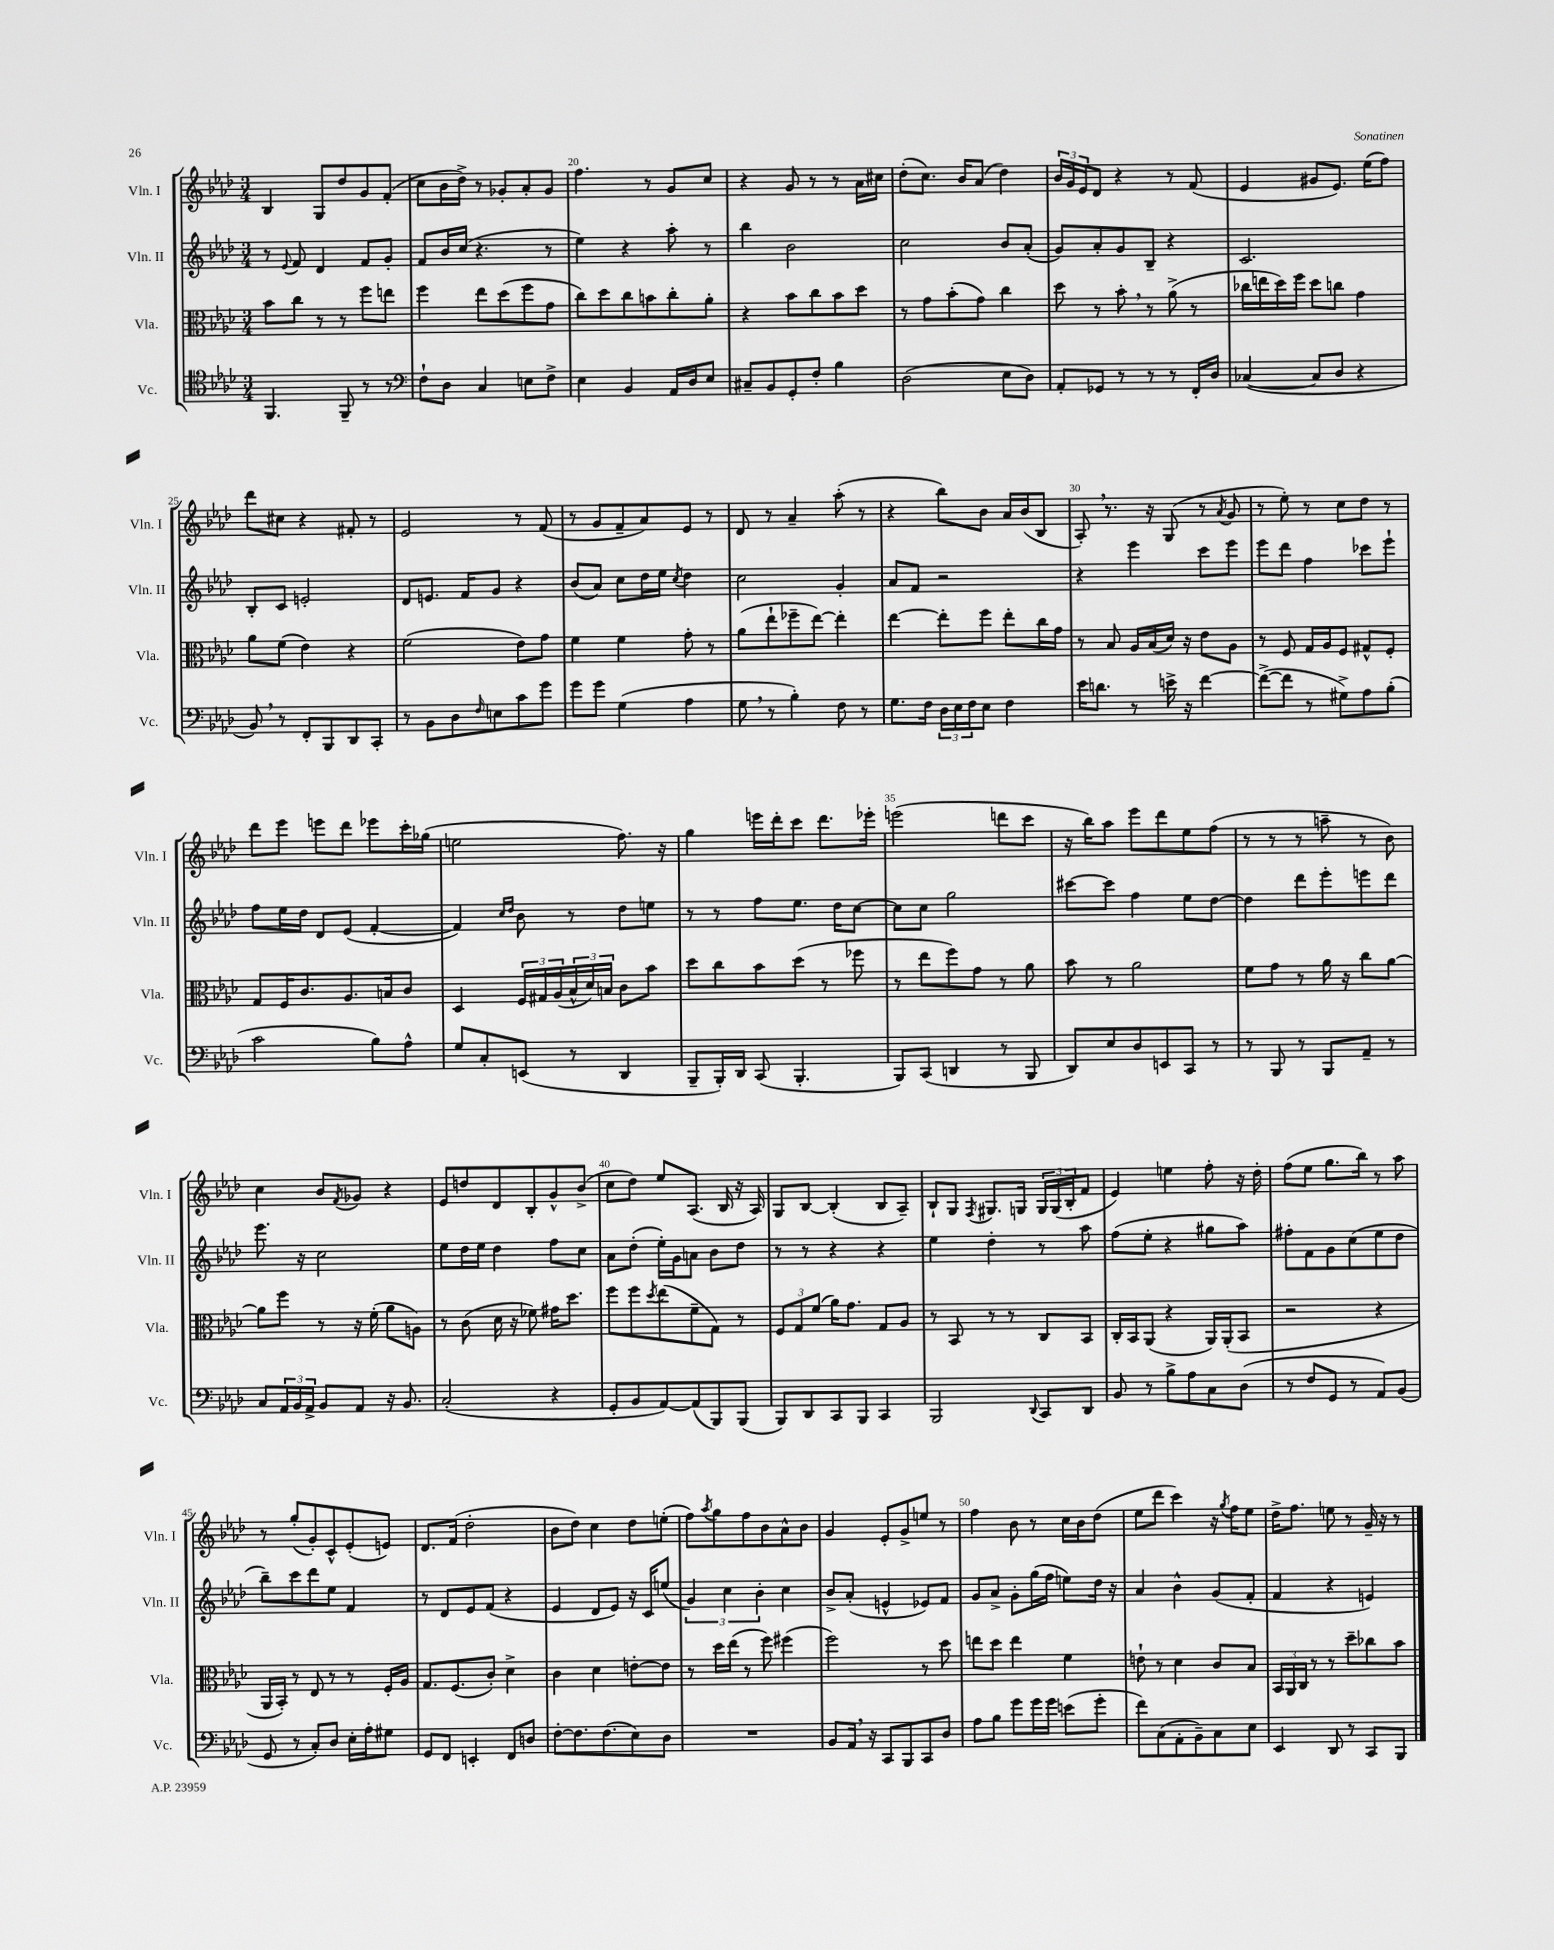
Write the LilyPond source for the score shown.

<<
\new StaffGroup <<
\new Staff = "s0" \with { instrumentName = "Vln. I" shortInstrumentName = "Vln. I" } {
    \clef treble \key aes \major \numericTimeSignature \time 3/4
    bes4 g8 des''8 g'8 f'8-.( |
    c''8 bes'16 des''16->) r8 ges'8-. aes'8-. ges'8 |
    f''4. r8 g'8 c''8 |
    r4 g'8 r8 r8 aes'16 cis''16 |
    des''8-.( c''8.) bes'16 aes'8( des''4) |
    \tuplet 3/2 { bes'16 g'16 ees'16 } des'8 r4 r8 f'8( |
    ees'4 gis'8 ees'8.) ees''16( f''8) |
    des'''8 cis''8 r4 fis'8-. r8 |
    ees'2 r8 f'8( |
    r8 g'8 f'8-- aes'8) ees'8 r8 |
    des'8 r8 aes'4-- aes''8-.( r8 |
    r4 bes''8) bes'8 aes'16 bes'16( bes8 |
    aes8-.) \breathe r8. r16 g8( r8 \acciaccatura { aes'8 } g'8 |
    r8 ees''8-.) r8 c''8 des''8 r8 |
    des'''8 ees'''8 e'''8 des'''8 ees'''8 c'''16-. ges''16( |
    e''2 f''8.) r16 |
    g''4 e'''16 des'''16-. c'''8 des'''8. ees'''16-. |
    e'''2( d'''8 c'''8 |
    r16 bes''16) aes''8 ees'''8 des'''8 ees''8 f''8( |
    r8 r8 r8 a''8-- r8 bes'8) |
    c''4 bes'8 \acciaccatura { f'8 } ges'8 r4 |
    ees'8 d''8 des'8 bes8-. g'8-^ bes'8->( |
    c''8 des''8) ees''8 aes8.( bes16 r16 aes16) |
    g8 bes8~ bes4-.( bes8 aes8--) |
    bes8-! g8 \acciaccatura { f8 } gis8. g16 \tuplet 3/2 { g16 g16( bes16-. } f'8 |
    ees'4) e''4 f''8-. r16 des''16-. |
    f''8( ees''8 g''8. bes''16) r8 aes''8 |
    r8 g''8-.( g'8-.) c'8-^ ees'8-.( e'8) |
    des'8. f'16( des''2-. |
    bes'8 des''8) c''4 des''8 e''8-.( |
    f''8) \acciaccatura { aes''8 } g''8 f''8 bes'8 aes'8-^ bes'8 |
    g'4 ees'8-. g'8-> e''8 r8 |
    f''4 bes'8 r8 c''16 bes'16 des''8( |
    ees''8 des'''8 c'''4) r16 \acciaccatura { g''8 } f''16 ees''8 |
    des''16-> f''8. e''8 r8 g'16-- r16 r8 \bar "|." |
}
\new Staff = "s1" \with { instrumentName = "Vln. II" shortInstrumentName = "Vln. II" } {
    \clef treble \key aes \major \numericTimeSignature \time 3/4
    r8 \appoggiatura { ees'8 } f'8 des'4 f'8 g'8-. |
    f'8 bes'16 c''16( r4. r8 |
    ees''4) r4 aes''8-. r8 |
    bes''4 bes'2 |
    c''2 bes'8 aes'8-.( |
    g'8) aes'8-. g'8 bes8-- r4 |
    c'2. |
    bes8-. c'8 e'2-. |
    des'8 e'8. f'16 g'8 r4 |
    bes'8( aes'8) c''8 des''16 ees''16 \acciaccatura { c''8 } des''4 |
    c''2 g'4-. |
    aes'8 f'8 r2 |
    r4 ees'''4 c'''8 ees'''8 |
    ees'''8 des'''8 f''4 ces'''8 ees'''8-! |
    f''8 ees''16 des''16 des'8 ees'8( f'4~-. |
    f'4) \grace { c''16 des''16 } bes'8 r8 des''8 e''8 |
    r8 r8 f''8 ees''8. des''16 c''8~ |
    c''8 c''8 g''2 |
    cis'''8~ cis'''8 f''4 ees''8 des''8~ |
    des''4 des'''8 ees'''8-. e'''8 des'''8 |
    ees'''8. r16 c''2 |
    ees''8 des''16 ees''16 des''4 f''8 c''8 |
    aes'8 des''8-.( ees''16-.) g'16 a'8 bes'8 des''8 |
    r8 r8 r4 r4 |
    ees''4 des''4-. r8 aes''8 |
    f''8( ees''8-. r4 gis''8 aes''8) |
    fis''8-. f'8 g'8 c''8( ees''8 des''8 |
    bes''8--) c'''8 des'''8 ees''8 f'4 |
    r8 des'8 ees'8 f'8( r4 |
    ees'4 des'8 ees'8) r16 c'16 e''8( |
    \tuplet 3/2 { g'4) c''4 bes'4-. } c''4 |
    bes'8-> aes'8-.( e'4-^ ees'8) f'8 |
    g'8 aes'8-> g'8-. g''16( f''16 e''8) des''16 r16 |
    aes'4 bes'4-^ g'8( f'8-. |
    f'4 r4 e'4) \bar "|." |
}
\new Staff = "s2" \with { instrumentName = "Vla." shortInstrumentName = "Vla." } {
    \clef alto \key aes \major \numericTimeSignature \time 3/4
    bes'8 c''8 r8 r8 f''8 e''8 |
    f''4 ees''8 des''8( f''8 g'8 |
    c''8) des''8 c''8 b'8 c''8-. aes'8-. |
    r4 bes'8 c''8 bes'8 des''8 |
    r8 g'8 bes'8-.( g'8) c''4 |
    des''8 r8 bes'8-. \breathe r8 aes'8->( r8 |
    ces''16 e''16 des''16) f''16 des''8 c''8 g'4 |
    aes'8 f'8( ees'4) r4 |
    f'2( ees'8) g'8 |
    f'4 f'4 g'8-. r8 |
    aes'8( ees''8-! fes''8-- ees''8~) ees''4-. |
    ees''4~ ees''8-. f''8 ees''8-. c''16 g'16 |
    r8 bes8 aes16 bes16( des'16) r16 ees'8 aes8 |
    r8 f8 g16 aes16 f8 gis8-^ f8-. |
    g8 f16 c'8. aes8. b16 c'8 |
    des4 \tuplet 3/2 { f16 gis16 aes16( } \tuplet 3/2 { bes16-^ des'16) b16 } c'8 bes'8 |
    des''8 c''8 bes'8 des''8( r8 fes''8 |
    r8 ees''8 f''8) g'8 r8 aes'8 |
    bes'8 r8 aes'2 |
    f'8 g'8 r8 aes'16 r16 c''8 aes'8~ |
    aes'8 f''8 r8 r16 f'16-.( aes'8 a8) |
    r8 c'8( des'16 r16 fes'8) gis'16 des''8. |
    f''8 f''8 \acciaccatura { des''8 } ees''8( f'8-- g8) r8 |
    \tuplet 3/2 { f8 g8 f'8( } aes'16) g'8. g8 aes8 |
    r8 bes,8 r8 r8 c8 bes,8 |
    c16-. bes,16 aes,8( r4 aes,16) aes,16-.( bes,8 |
    r2 r4 |
    aes,16 bes,16-.) r8 ees8 r8 r8 f16-. aes16 |
    g8. f8.( c'8-.) des'4-> |
    c'4 des'4 e'8~-. e'8 |
    r8 des''16 ees''16( r8 f''8) fis''4( |
    f''2) r8 des''8 |
    e''8 des''8 e''4 f'4 |
    e'8-! r8 des'4 c'8 bes8 |
    \tuplet 3/2 { bes,16 aes,16 c16 } r8 r8 des''8-- ces''8 bes'8 \bar "|." |
}
\new Staff = "s3" \with { instrumentName = "Vc." shortInstrumentName = "Vc." } {
    \clef tenor \key aes \major \numericTimeSignature \time 3/4
    f,4. f,8-- r8 r8 |
    \clef bass f8-! des8 c4 e8 f8-> |
    ees4 bes,4 aes,16 des16 ees8 |
    cis8-- bes,8 g,8-. f8-. bes4 |
    des2( ees8 des8) |
    aes,8-. ges,8 r8 r8 r8 f,16-. des16 |
    ces4~( ces8 des8 r4 |
    bes,8) \breathe r8 f,8-. bes,,8 des,8 c,8-. |
    r8 bes,8 des8 \grace { f16 } e8 c'8 g'8 |
    g'8 g'8 g4( aes4 |
    g8 \breathe r8 bes4-.) f8 r8 |
    g8. f16 \tuplet 3/2 { des16 ees16 f16 } ees8 f4 |
    ees'16 d'8. r8 e'16-> r16 f'4~ |
    f'8~->( f'8 r8 gis8->) aes8 bes8-.( |
    c'2 bes8) aes8-^ |
    g8 c8-. e,8( r8 des,4 |
    bes,,8-- bes,,16-.) des,16 c,8( bes,,4.-. |
    bes,,8) c,8( d,4 r8 bes,,8 |
    des,8) ees8 des8 e,8 c,8 r8 |
    r8 bes,,8 r8 bes,,8 aes,8-- r8 |
    c8 \tuplet 3/2 { aes,16 bes,16 aes,16-> } bes,8 aes,8 r16 bes,8. |
    c2-.( r4 |
    g,8-. bes,8 aes,8~) aes,8( bes,,8) bes,,8( |
    bes,,8) des,8 c,8 bes,,8 c,4 |
    bes,,2 \appoggiatura { des,8 } c,8 des,8 |
    bes,8 r8 bes8-> aes8 c8 des8( |
    r8 f8 g,8 r8 aes,8) bes,8( |
    g,8 r8 c8-.) des8 ees16-. aes16-. gis8 |
    g,8 f,8 e,4-. f,8 d8 |
    f8~-. f8. f8.( ees8) des8 |
    R2. |
    bes,8 aes,16 \breathe r16 c,8 bes,,8 c,8 des8 |
    aes8 bes8 g'8 g'16 g'16 e'8( g'8-. |
    f'8) c8( aes,8-. bes,8--) c8 ees8 |
    ees,4 des,8 r8 c,8 bes,,8 \bar "|." |
}
>>
>>
\layout { \context { \Score currentBarNumber = #18 \override BarNumber.break-visibility = ##(#f #t #t) barNumberVisibility = #(every-nth-bar-number-visible 5) } }
